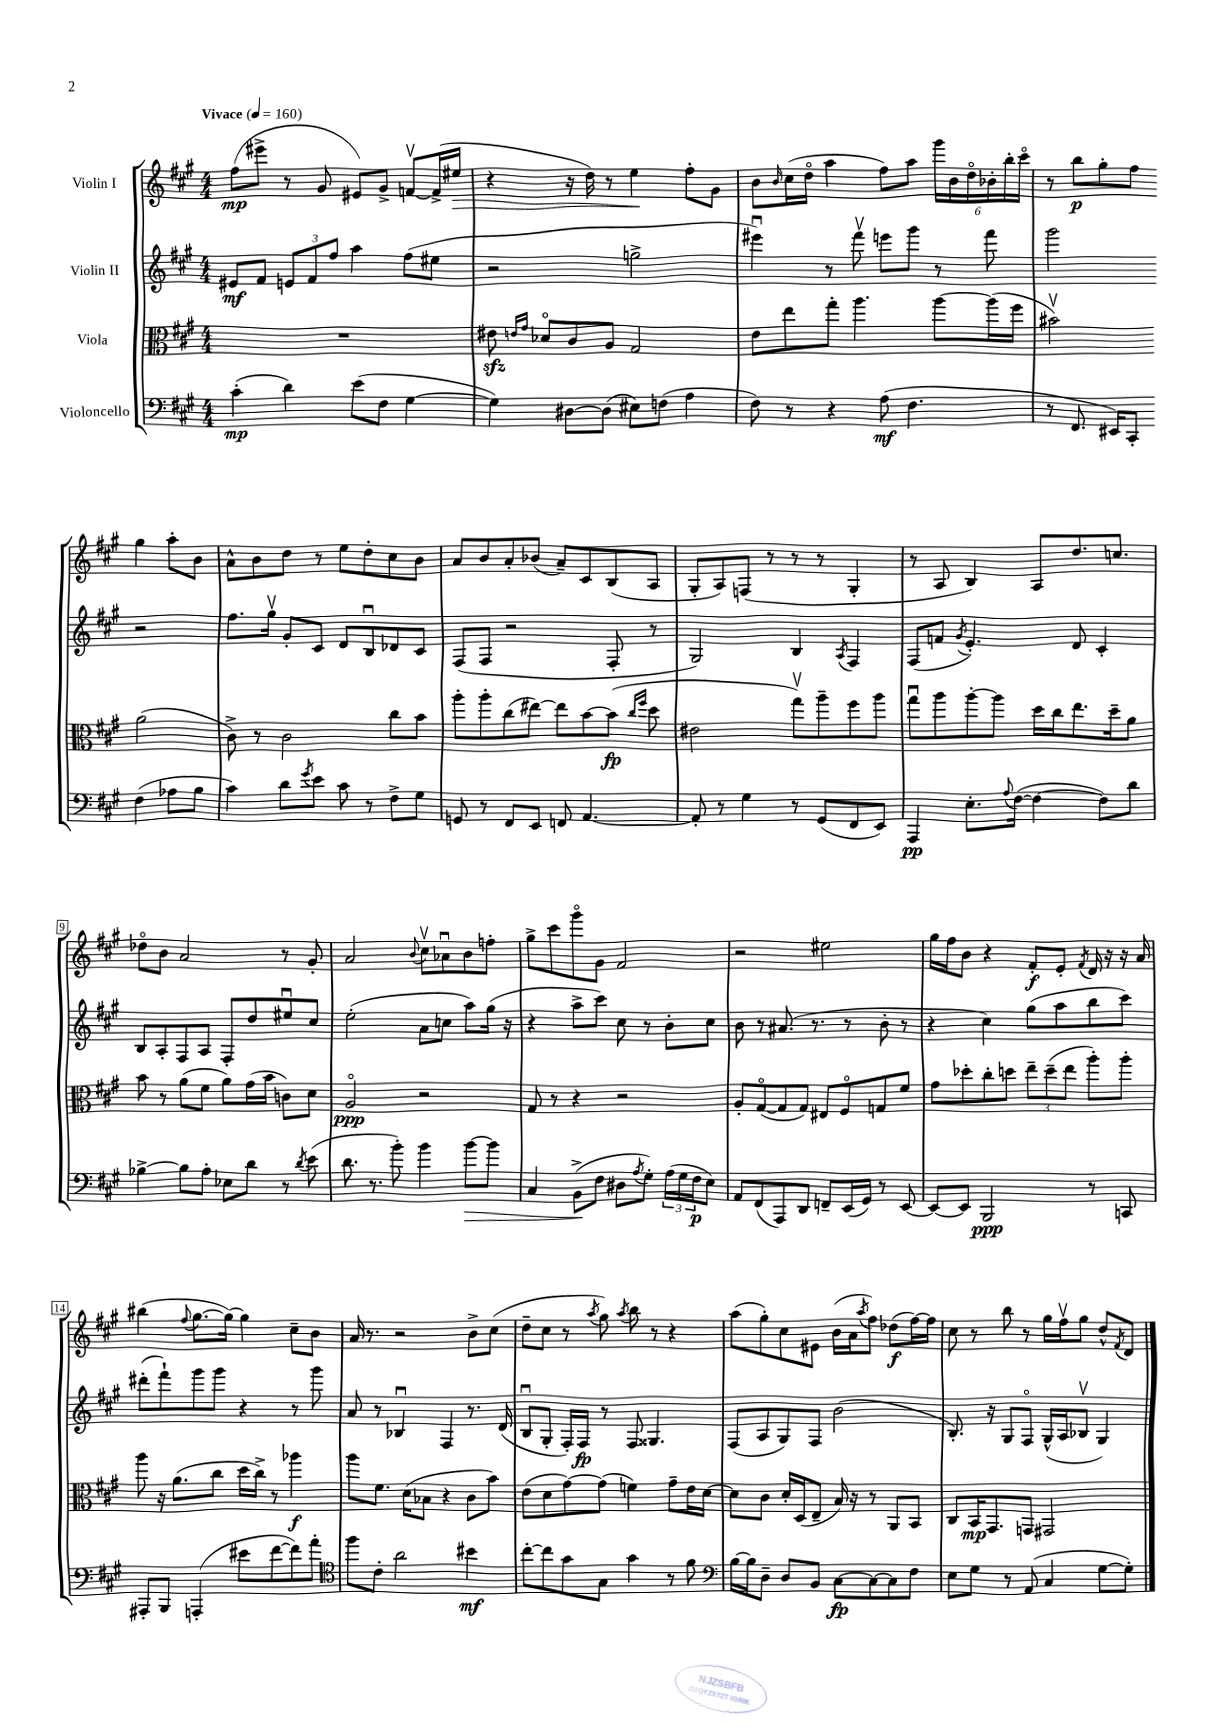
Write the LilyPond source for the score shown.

<<
\new StaffGroup <<
\new Staff = "s0" \with { instrumentName = "Violin I" } {
    \clef treble \key a \major \numericTimeSignature \time 4/4 \tempo "Vivace" 4 = 160
    fis''8\mp( eis'''8-> r8 gis'8 eis'8) gis'8-> f'8~\upbow f'16->( eis''16\> |
    r4 r16 d''16) r8 e''4\! fis''8-. gis'8 |
    b'8 \grace { b'16 } cis''16( d''16\flageolet a''4 fis''8) a''8 \tuplet 6/4 { gis'''16 b'16 d''16\flageolet bes'16-. b''16-. cis'''16\flageolet } |
    r8 b''8\p gis''8-. fis''8 gis''4 a''8-. b'8 |
    a'8-^ b'8 d''8 r8 e''8 d''8-. cis''8 b'8 |
    a'8 b'8 a'8-. bes'8( a'8--) cis'8 b8( a8 |
    gis8-. a8) f8( r8 r8 r8 gis4-. |
    r8 a8 b4) a8 d''8. c''8. |
    des''8\flageolet b'8 a'2 r8 gis'8-. |
    a'2 \appoggiatura { b'8 } cis''8\upbow aes'8\downbow b'8 f''8-. |
    gis''8-> cis'''8 gis'''8\flageolet gis'8 fis'2 |
    r2 eis''2 |
    gis''16 fis''16 b'8 r4 fis'8-.\f e'8-. \acciaccatura { fis'8 } d'16 r16 r16 a'16 |
    bis''4( \appoggiatura { fis''8 } gis''8.~ gis''16~) gis''4 cis''8-- b'8 |
    a'16 r8. r2 b'8-> cis''8( |
    d''8-- cis''8 r8 \acciaccatura { a''8 } gis''8) \acciaccatura { a''8 } b''8 r8 r4 |
    a''8( gis''8-.) cis''8 eis'8 b'16( a'16 \acciaccatura { a''8 } fis''8) des''8\f( fis''16~) fis''16 |
    cis''8 r8 b''8 r8 gis''16 fis''16\upbow gis''8 d''8-^ \acciaccatura { fis'8 } d'8 \bar "|." |
}
\new Staff = "s1" \with { instrumentName = "Violin II" } {
    \clef treble \key a \major \numericTimeSignature \time 4/4
    eis'8\mf fis'8 \tuplet 3/2 { e'8 fis'8 fis''8 } a''4 fis''8( eis''8 |
    r2 g''2-> |
    eis'''4\downbow) r8 fis'''8\upbow e'''8 gis'''8 r8 fis'''8 |
    gis'''2 r2 |
    fis''8. gis''16\upbow gis'8-. cis'8 d'8 b8\downbow des'8 cis'8 |
    fis8( fis8 r2 fis8-. r8 |
    gis2) b4 \acciaccatura { a8 } fis4 |
    fis8( f'8 \acciaccatura { gis'8 } e'4.-.) d'8 cis'4-. |
    b8 a8-. fis8 a8 fis8-. d''8 eis''8\downbow cis''8 |
    e''2-.( a'8 c''8 a''8) gis''16( r16 |
    r4 a''8-> cis'''8) cis''8 r8 b'8-. cis''8 |
    b'8 r8 ais'8.( r8. r8 b'8-. r8 |
    r4 cis''4) gis''8( a''8 b''8 cis'''8) |
    dis'''8-.( fis'''8-!) gis'''8 gis'''8 r4 r8 gis'''8 |
    a'8 r8 bes4\downbow fis4 r8. d'16( |
    b8\downbow gis8-. fis16-.) fis16\fp r8 fis8 gisis4. |
    fis8( a8 gis8) fis8 b'2( |
    b8.-.) r16 gis8 fis8\flageolet gis16-^( a16 bes8\upbow gis4) \bar "|." |
}
\new Staff = "s2" \with { instrumentName = "Viola" } {
    \clef alto \key a \major \numericTimeSignature \time 4/4
    R1 |
    eis'8\sfz \grace { e'16 gis'16 } des'8\flageolet cis'8 a8 gis2 |
    e'8 e''8 gis''8-. a''4. a''8~ a''16( fis''16 |
    bis'2\upbow) a'2( |
    cis'8->) r8 cis'2 cis''8 b'8 |
    a''8-. a''8-. cis''8( eis''8~) eis''8 b'8~ b'8\fp( \grace { cis''16 fis''16 } d''8 |
    eis'2 gis''8\upbow) a''8-- fis''8 a''8 |
    gis''8\downbow a''8 a''8~-. a''8 d''16 cis''16 e''8. d''16-- a'8 |
    b'8 r8 a'8( fis'8 a'8) gis'16( b'16 c'8) d'8 |
    a2\flageolet\ppp r2 |
    gis8 r8 r4 r2 |
    a8-. gis8~\flageolet( gis8 gis8) eis8 fis8\flageolet g8 fis'8 |
    gis'8 des''8-. cis''8-. d''8 \tuplet 3/2 { e''8-- d''8--( e''8 } a''8-.) a''8-. |
    a''8 r16 a'8.( cis''8 d''16 cis''16->) r8 aes''4\f |
    a''8 fis'8. d'16( bes8 r4 cis'8 b'8) |
    e'8( d'8 gis'8~) gis'8( f'4) gis'8-- e'16 d'16~ |
    d'8 cis'8 d'16-. d16( e8-- b16) r16 r8 a,8 b,8 |
    cis8 b,16\mp gis,8. g,8 gis,2 \bar "|." |
}
\new Staff = "s3" \with { instrumentName = "Violoncello" } {
    \clef bass \key a \major \numericTimeSignature \time 4/4
    cis'4-.\mp( d'4) e'8( fis8 gis4~ |
    gis4) dis8~ dis8( eis8) f8( a4 |
    fis8) r8 r4 a8\mf( fis4. |
    r8 fis,8. eis,16) cis,8-. fis4( aes8 b8 |
    cis'4) d'8 \acciaccatura { gis'8 } e'8 cis'8 r8 fis8-> gis8 |
    g,8 r8 fis,8 e,8 f,8 a,4.~ |
    a,8-. r8 gis4 r8 gis,8( fis,8 e,8) |
    a,,4\pp e8.-. \appoggiatura { a8 } fis16~( fis4~ fis8) d'8 |
    bes4~-> bes8 a8-. ees8 d'8 r8 \acciaccatura { d'8 } e'8( |
    d'8. r8. b'8-.) b'4 b'8~\> b'8 |
    cis4 b,8->\!( fis8 dis8 \acciaccatura { a8 } gis8-.) \tuplet 3/2 { a16( gis16 fis16\p } e8) |
    a,8 fis,8( a,,8) d,8 f,8-- e,16( gis,16) r8 e,8~ |
    e,8~ e,8 b,,2\ppp r8 c,8 |
    ais,,8-. b,,8 a,,4-.( eis'8 fis'8~ fis'8) a'8-. |
    \clef tenor fis''8 cis'8-. a'2 bis'4\mf |
    cis''8~-. cis''8 gis'8 gis8 gis'4 r8 fis'8 |
    \clef bass b16~ b16 d8-- d8 b,8 cis8~\fp cis8~ cis8 fis8 |
    e8 gis8 r8 a,8( cis4 gis8~ gis8-.) \bar "|." |
}
>>
>>
\layout { \context { \Score \override BarNumber.stencil = #(make-stencil-boxer 0.1 0.3 ly:text-interface::print) } }
